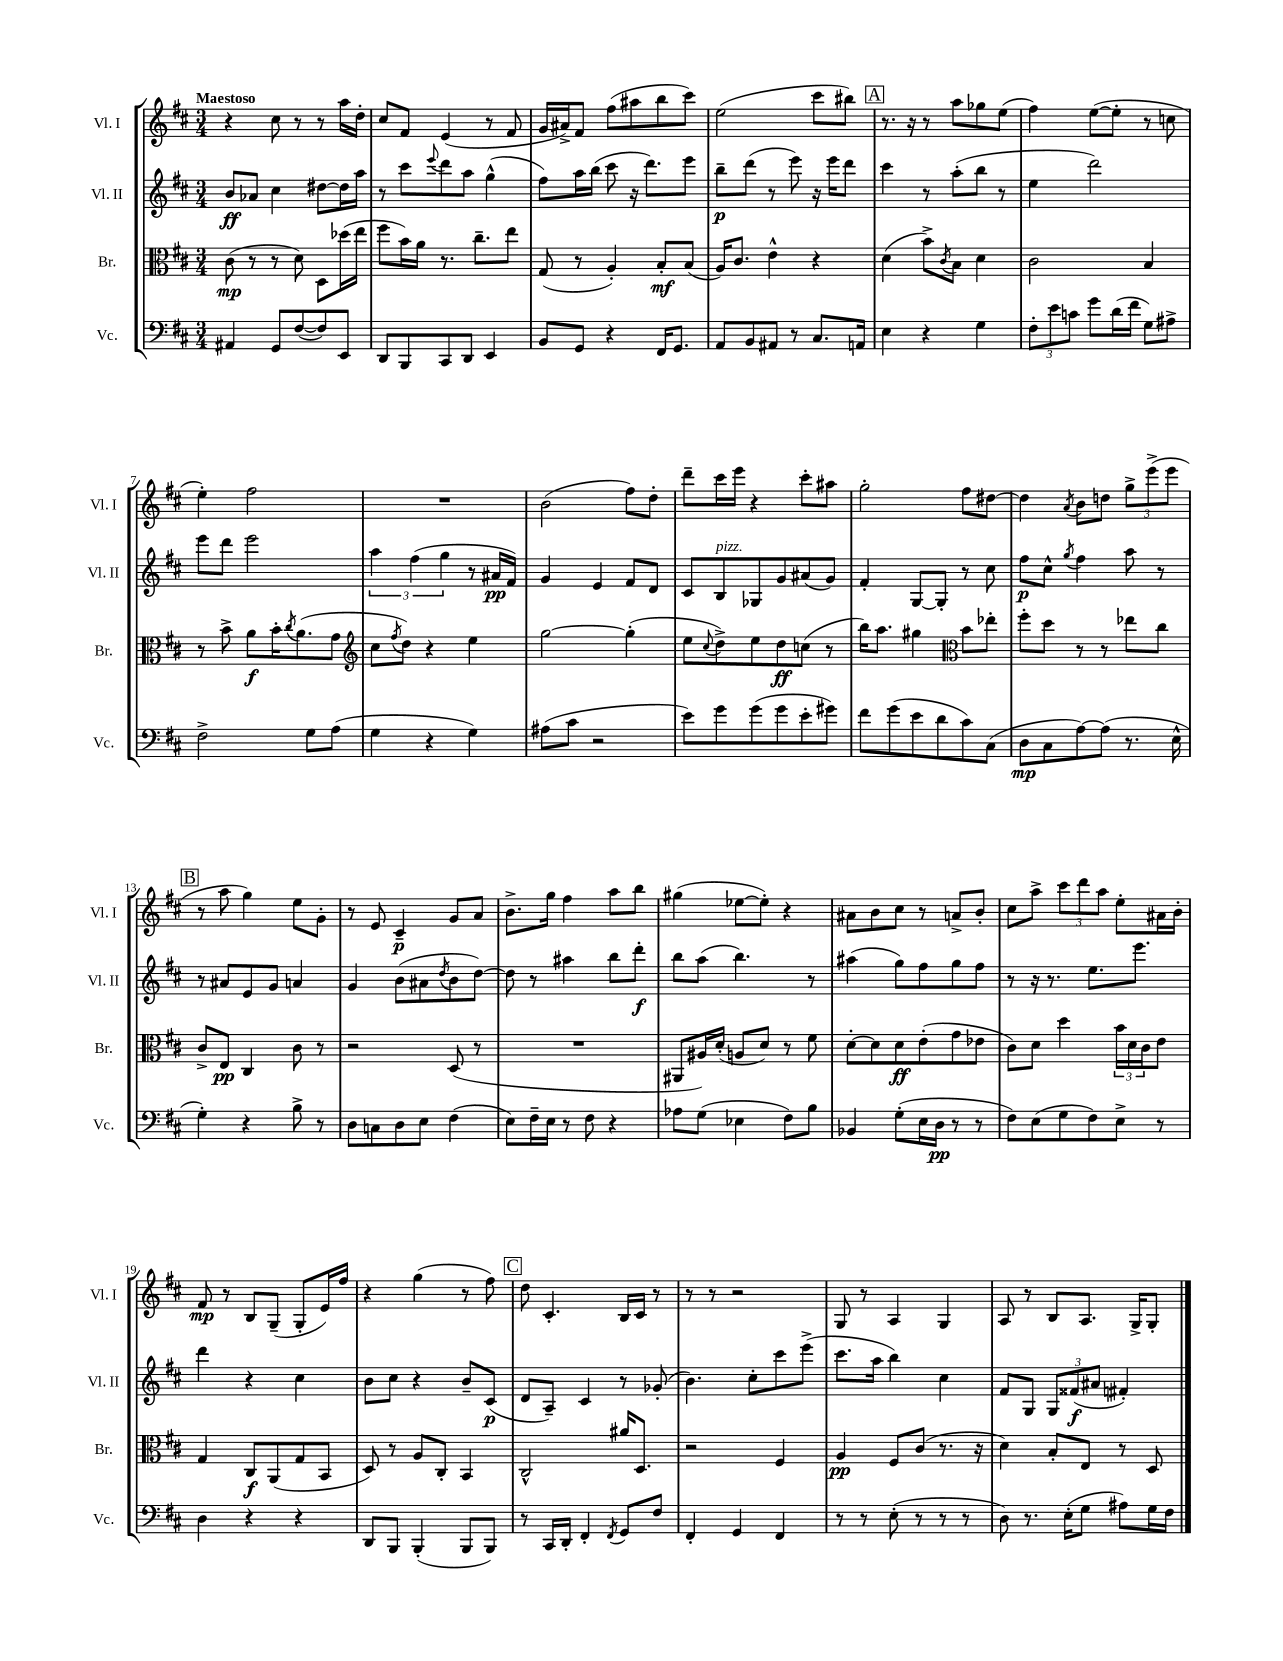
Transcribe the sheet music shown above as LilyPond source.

<<
\new StaffGroup <<
\new Staff = "s0" \with { instrumentName = "Vl. I" shortInstrumentName = "Vl. I" } {
    \clef treble \key d \major \numericTimeSignature \time 3/4 \tempo "Maestoso"
    r4 cis''8 r8 r8 a''16 d''16-. |
    cis''8 fis'8 e'4( r8 fis'8 |
    g'16 ais'16->) fis'8 fis''8( ais''8 b''8 cis'''8) |
    e''2( cis'''8 bis''8) |
    \mark \markup { \box "A" } r8. r16 r8 a''8 ges''8 e''8( |
    fis''4) e''8~( e''8-. r8 c''8 |
    e''4-.) fis''2 |
    R2. |
    b'2( fis''8) d''8-. |
    d'''8-- cis'''16 e'''16 r4 cis'''8-. ais''8 |
    g''2-. fis''8 dis''8~ |
    dis''4 \acciaccatura { a'8 } b'8 d''8 \tuplet 3/2 { g''8-> e'''8->( e'''8 } |
    \mark \markup { \box "B" } r8 a''8 g''4) e''8 g'8-. |
    r8 e'8 cis'4--\p g'8 a'8 |
    b'8.-> g''16 fis''4 a''8 b''8 |
    gis''4( ees''8~ ees''8-.) r4 |
    ais'8 b'8 cis''8 r8 a'8-> b'8-. |
    cis''8 a''8-> \tuplet 3/2 { cis'''8 d'''8 a''8 } e''8-. ais'16 b'16-. |
    fis'8\mp r8 b8 g8--( g8-. e'16) fis''16 |
    r4 g''4( r8 fis''8) |
    \mark \markup { \box "C" } d''8 cis'4.-. b16 cis'16 r8 |
    r8 r8 r2 |
    g8 r8 a4 g4 |
    a8 r8 b8 a8. g16-> g8-. \bar "|." |
}
\new Staff = "s1" \with { instrumentName = "Vl. II" shortInstrumentName = "Vl. II" } {
    \clef treble \key d \major \numericTimeSignature \time 3/4
    b'8\ff aes'8 cis''4 dis''8~ dis''16 a''16 |
    r8 cis'''8 \appoggiatura { e'''8 } d'''8 a''8 g''4-^( |
    fis''8) a''16 b''16( cis'''8 r16 d'''8.) e'''8 |
    b''8--\p d'''8( r8 e'''8) r16 e'''16 d'''8 |
    \mark \markup { \box "A" } cis'''4 r8 a''8-.( b''8 r8 |
    e''4 d'''2) |
    e'''8 d'''8 e'''2 |
    \tuplet 3/2 { a''4 fis''4( g''4 } r8 ais'16\pp fis'16) |
    g'4 e'4 fis'8 d'8 |
    cis'8 b8^\markup { \italic "pizz." } ges8 g'8 ais'8( g'8) |
    fis'4-. g8~ g8-. r8 cis''8 |
    fis''8\p cis''8-^ \acciaccatura { g''8 } fis''4 a''8 r8 |
    \mark \markup { \box "B" } r8 ais'8 e'8 g'8 a'4 |
    g'4 b'8( ais'8 \acciaccatura { d''8 } b'8 d''8~) |
    d''8 r8 ais''4 b''8 d'''8-.\f |
    b''8 a''8( b''4.) r8 |
    ais''4( g''8) fis''8 g''8 fis''8 |
    r8 r16 r8. e''8. e'''8. |
    d'''4 r4 cis''4 |
    b'8 cis''8 r4 b'8-- cis'8\p( |
    \mark \markup { \box "C" } d'8 a8--) cis'4 r8 ges'8-.( |
    b'4.) cis''8-. cis'''8 e'''8->( |
    cis'''8. a''16 b''4) cis''4 |
    fis'8 g8 \tuplet 3/2 { g8 fisis'8\f( ais'8 } fis'4-.) \bar "|." |
}
\new Staff = "s2" \with { instrumentName = "Br." shortInstrumentName = "Br." } {
    \clef alto \key d \major \numericTimeSignature \time 3/4
    cis'8\mp( r8 r8 d'8) d8 des''16( e''16 |
    fis''8 b'16) a'16 r8. cis''8.-- e''8 |
    g8( r8 a4-.) b8-.\mf b8( |
    a16) cis'8. e'4-^ r4 |
    \mark \markup { \box "A" } d'4( b'8->) \acciaccatura { cis'8 } b8 d'4 |
    cis'2 b4 |
    r8 b'8-> a'8\f b'16-. \acciaccatura { cis''8 } a'8.( g'8 |
    \clef treble cis''8 \acciaccatura { fis''8 } d''8) r4 e''4 |
    g''2~ g''4-.( |
    e''8 \appoggiatura { cis''8 } d''8->) e''8 d''8\ff c''8( r8 |
    b''16) a''8. gis''4 \clef alto b'8 ees''8-. |
    fis''8-. d''8 r8 r8 ees''8 cis''8 |
    \mark \markup { \box "B" } cis'8-> e8\pp cis4 cis'8 r8 |
    r2 d8( r8 |
    R2. |
    ais,8 ais16) d'16-.( a8 d'8) r8 fis'8 |
    d'8~-. d'8 d'8\ff e'8-.( g'8 ees'8 |
    cis'8) d'8 d''4 \tuplet 3/2 { b'16 d'16 cis'16 } e'8 |
    g4 cis8\f a,8( g8 b,8 |
    d8) r8 a8 cis8-. b,4 |
    \mark \markup { \box "C" } cis2-^ ais'16 d8. |
    r2 fis4 |
    a4\pp fis8 cis'8( r8. r16 |
    d'4) b8-. e8 r8 d8 \bar "|." |
}
\new Staff = "s3" \with { instrumentName = "Vc." shortInstrumentName = "Vc." } {
    \clef bass \key d \major \numericTimeSignature \time 3/4
    ais,4 g,8 fis8~( fis8) e,8 |
    d,8 b,,8 cis,8 d,8 e,4 |
    b,8 g,8 r4 fis,16 g,8. |
    a,8 b,8 ais,8 r8 cis8. a,16 |
    \mark \markup { \box "A" } e4 r4 g4 |
    \tuplet 3/2 { fis8-. e'8 c'8 } g'8 d'16( fis'16 g8) ais8-> |
    fis2-> g8 a8( |
    g4 r4 g4) |
    ais8( cis'8 r2 |
    e'8) g'8 g'8( g'8 e'8-. gis'8) |
    fis'8 g'8( e'8 d'8 cis'8) cis8( |
    d8\mp cis8 a8~) a8( r8. e16-^ |
    \mark \markup { \box "B" } g4-.) r4 b8-> r8 |
    d8 c8 d8 e8 fis4( |
    e8) fis16-- e16 r8 fis8 r4 |
    aes8 g8( ees4 fis8) b8 |
    bes,4 g8-.( e16 d16\pp r8 r8 |
    fis8) e8( g8 fis8) e8-> r8 |
    d4 r4 r4 |
    d,8 b,,8 b,,4-.( b,,8 b,,8) |
    \mark \markup { \box "C" } r8 cis,16 d,16-. fis,4-. \acciaccatura { fis,8 } g,8 fis8 |
    fis,4-. g,4 fis,4 |
    r8 r8 e8-.( r8 r8 r8 |
    d8) r8. e16-.( g8 ais8) g16 fis16 \bar "|." |
}
>>
>>
